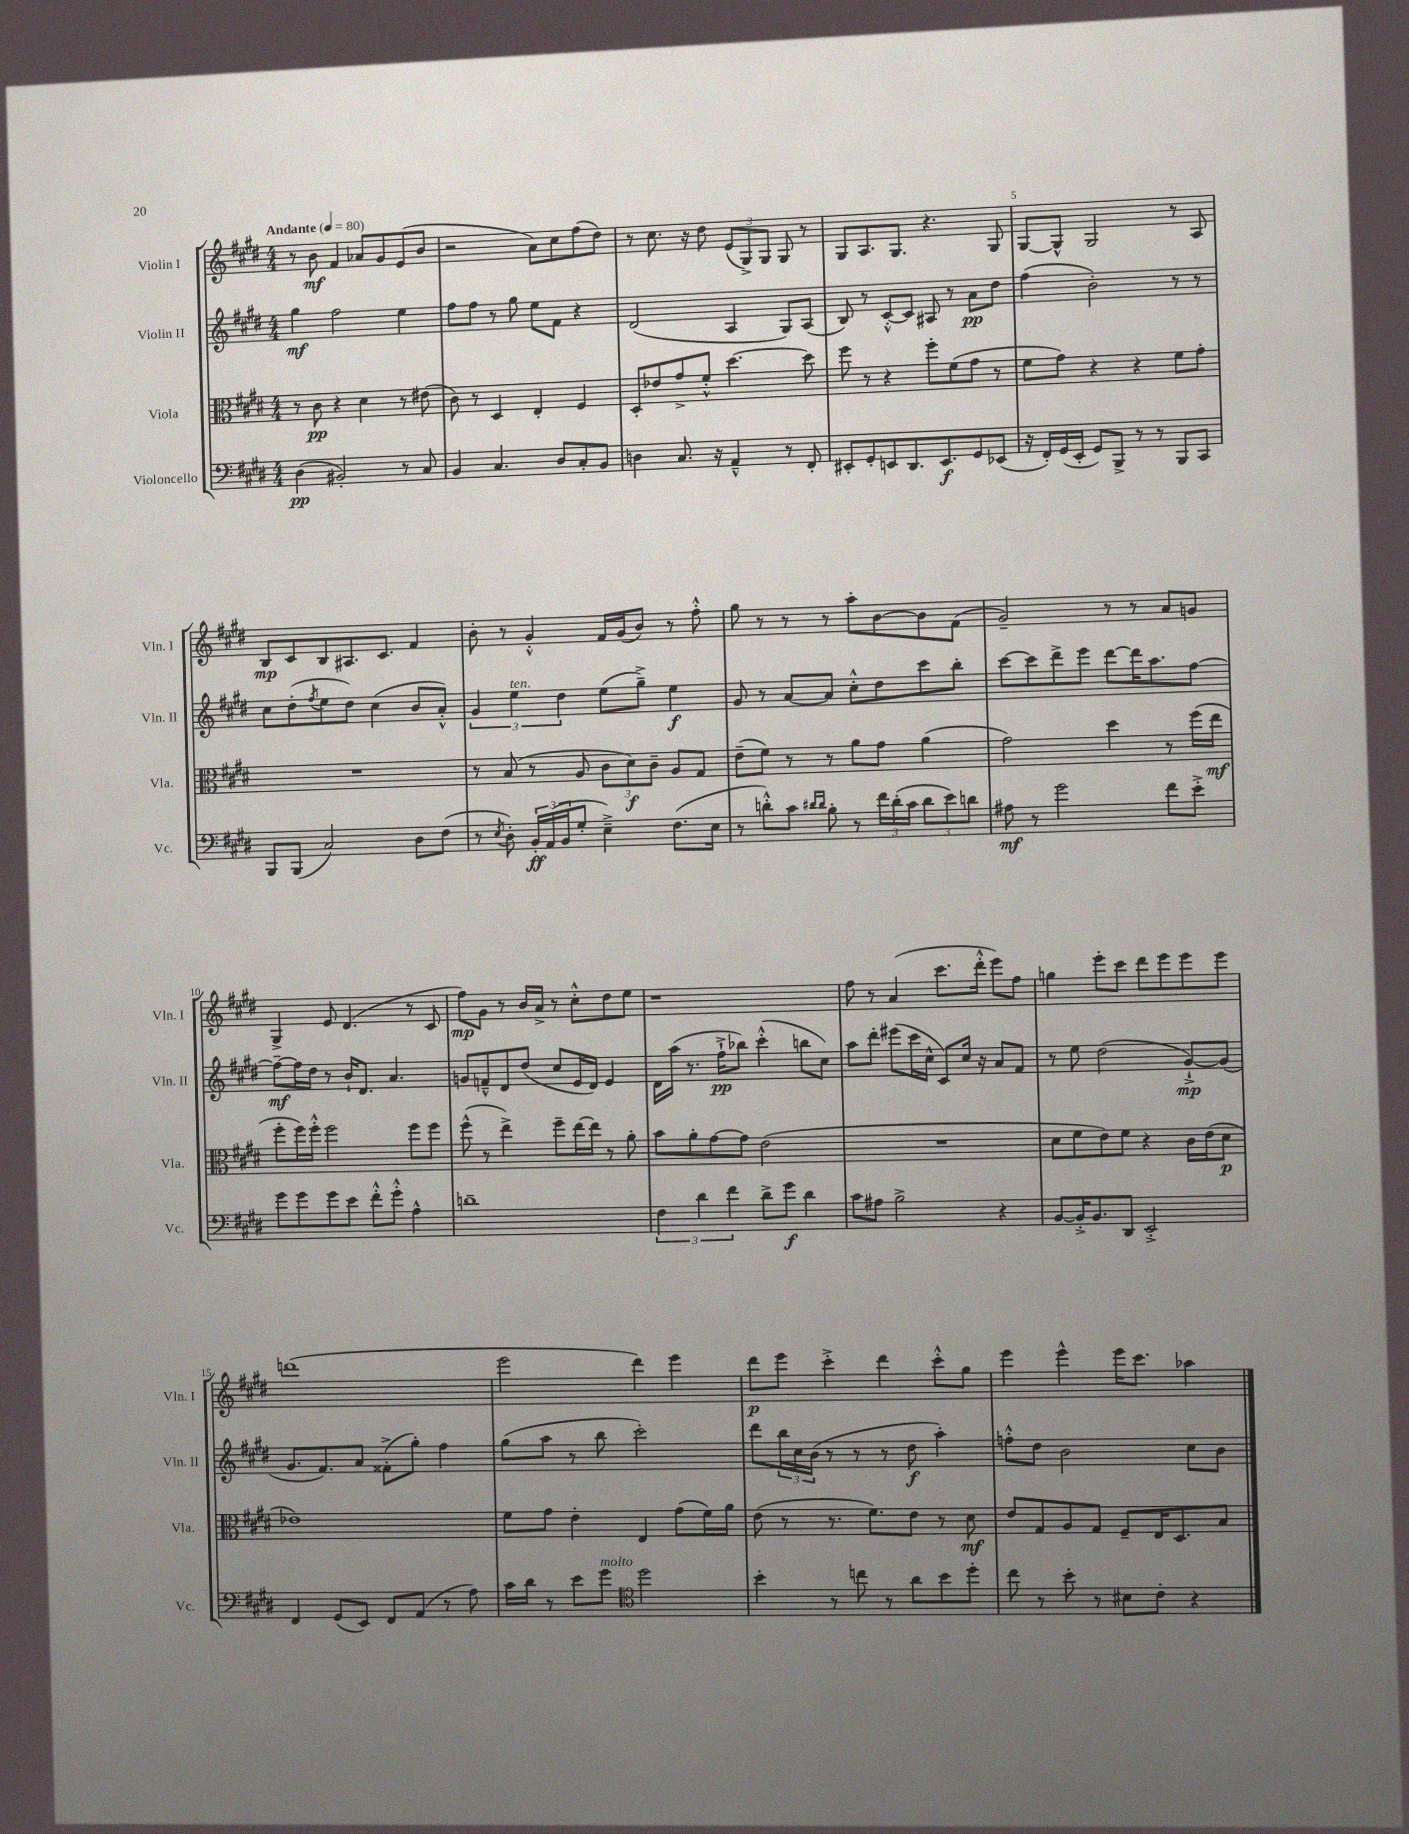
<<
\new StaffGroup <<
\new Staff = "s0" \with { instrumentName = "Violin I" shortInstrumentName = "Vln. I" } {
    \clef treble \key e \major \numericTimeSignature \time 4/4 \tempo "Andante" 4 = 80
    r8 b'8\mf fis'4 aes'8 gis'8 e'8( b'8 |
    r2 a'8) cis''8 fis''8( dis''8) |
    r8 cis''8. r16 dis''8 \tuplet 3/2 { e'8( gis8->) gis8 } gis8 r8 |
    gis8 a8. gis8. r4. gis8 |
    gis8~ gis8-^ gis2 r8 a8 |
    b8\mp cis'8 b8 ais8. cis'8. fis'4 |
    b'8-. r8 gis'4-.-^ fis'16 gis'16( b'8) r8 fis''8-.-^ |
    gis''8 r8 r8 r8 a''8-. b'8~ b'8 fis'8( |
    gis'2--) r8 r8 a'8 g'8 |
    gis4-> e'8 dis'4.( r8 cis'8 |
    fis''8\mp) gis'8 r8 b'16 a'16-> r8 cis''8-.-^ dis''8 e''8 |
    r1 |
    fis''8 r8 a'4( cis'''8. dis'''16-.-^ e'''8) fis''8 |
    g''4 e'''8-. cis'''8 dis'''8 e'''8 e'''8 e'''8 |
    d'''1( |
    e'''2 dis'''4) e'''4 |
    dis'''8\p e'''8 cis'''4-.-> dis'''4 cis'''8-.-^ gis''8 |
    e'''4 e'''4-^ e'''16 cis'''8. aes''4 \bar "|." |
}
\new Staff = "s1" \with { instrumentName = "Violin II" shortInstrumentName = "Vln. II" } {
    \clef treble \key e \major \numericTimeSignature \time 4/4
    gis''4\mf fis''2 e''4 |
    fis''8 fis''8 r8 gis''8 e''8 fis'8 r4 |
    dis'2( a4 gis8) a8( |
    b8) r8 cis'8~-.-^ cis'8 ais8 r8 a'8\pp dis''8 |
    fis''4( b'2-.) r8 r8 |
    cis''8 dis''8-.( \acciaccatura { fis''8 } e''8 dis''8) cis''4( b'8 a'8-.-^) |
    \tuplet 3/2 { gis'4 e''4^\markup { \italic "ten." } dis''4 } e''8( gis''8--->) e''4\f |
    gis'8 r8 a'8~ a'8 cis''8-.-^ dis''8 cis'''8 b''8-. |
    cis'''8~ cis'''8 dis'''8-> e'''8 dis'''8~ dis'''16 a''8. fis''8~ |
    fis''8~--\mf fis''16 dis''16 r8 b'16-! dis'8. a'4. |
    g'8 f'8---^ dis'8 dis''8( cis''8 e'16 dis'16) e'4 |
    dis'16 a''16( r8. fis''16-!->\pp bes''8) cis'''4-.-^( b''8 cis''8) |
    a''8 dis'''8-. eis'''8( cis'''16 cis''16-^ cis'8) cis''16 r16 a'8 fis'8 |
    r8 e''8 dis''2( gis'8~-!->\mp) gis'8( |
    gis'8. fis'8.) a'8 fisis'8-.->( gis''8-.) fis''4 |
    gis''8( a''8 r8 b''8 cis'''2-.) |
    dis'''8 \tuplet 3/2 { b''16 cis''16 b'16( } r8 r8 r8 dis''8\f a''4-.) |
    f''8-.-^ dis''8 b'2 cis''8 b'8 \bar "|." |
}
\new Staff = "s2" \with { instrumentName = "Viola" shortInstrumentName = "Vla." } {
    \clef alto \key e \major \numericTimeSignature \time 4/4
    r8 cis'8\pp r4 dis'4 r8 eis'8( |
    cis'8) r8 dis4 e4-. fis4 |
    dis8-. ees'8 gis'8-> fis'8-.-^ dis''4.~ dis''8 |
    fis''8 r8 r4 fis''8-. fis'8( gis'8 r8 |
    fis'8 gis'8) r4 r4 fis'8 gis'8-. |
    R1 |
    r8 b8( r8 a8 \tuplet 3/2 { cis'8 dis'8\f) cis'8-- } a8 gis8 |
    e'8--( fis'8) r8 r8 a'8 gis'8 a'4( |
    gis'2) dis''4 r8 fis''16( e''16\mf |
    fis''8-. fis''16) fis''16-.-^ fis''2 fis''8 fis''8 |
    fis''8-^( r8 e''4->) fis''8-- e''16~ e''16 r8 a'8-. |
    b'8 a'8-. gis'8~ gis'8 e'2( |
    R1 |
    dis'8 fis'8 e'8) fis'8 r4 cis'16 e'16( dis'8\p |
    ees'1) |
    fis'8 gis'8 e'4-. e4 gis'8( fis'16) a'16 |
    e'8( r8 r8. fis'8.) e'8 r8 dis'8\mf |
    e'8 gis8 a8 gis8 fis8-- e16 dis8. b8 \bar "|." |
}
\new Staff = "s3" \with { instrumentName = "Violoncello" shortInstrumentName = "Vc." } {
    \clef bass \key e \major \numericTimeSignature \time 4/4
    dis4\pp( bis,2-.) r8 cis8 |
    b,4 cis4. dis8 cis8-. b,8 |
    d4 cis8. r16 a,4---^ r8 fis,8-. |
    eis,8-. gis,8-. e,8 dis,8. e,8.\f gis,8 ees,8( |
    r16 fis,16-.) gis,16( e,16-. gis,8) b,,8-> r8 r8 b,,8 cis,8 |
    b,,8 b,,8( cis2) dis8 fis8( |
    r8 \acciaccatura { e8 } dis8-.) \tuplet 3/2 { b,16-.\ff a,16( b,16 } gis8-. e4--->) fis8.( e16 |
    r8 d'8-.-^) cis'8 \grace { dis'16 dis'16 } b8-. r8 \tuplet 3/2 { fis'16 dis'16-.( cis'16 } \tuplet 3/2 { dis'8 e'8) d'8 } |
    ais8\mf r8 gis'2 fis'8 e'8-.-> |
    gis'8 gis'8 gis'8 e'8 fis'8-.-^ gis'8-.-^ a4-^ |
    d'1-- |
    \tuplet 3/2 { fis4 dis'4 fis'4 } dis'8-> gis'8\f dis'4 |
    cis'8 ais8 b2-> r4 |
    b,8~ b,16-.-> b,8. dis,8 e,2-.-> |
    fis,4 gis,8( e,8) fis,8 a,8( r8 a8) |
    cis'16 dis'16 r8 e'8 gis'8^\markup { \italic "molto" } \clef tenor dis''2 |
    b'4-. r8 c''8 r8 a'8 b'8 dis''8-. |
    cis''8 r8 b'8-. r8 bis8 cis'8-. r4 \bar "|." |
}
>>
>>
\layout { \context { \Score \override BarNumber.break-visibility = ##(#f #t #t) barNumberVisibility = #(every-nth-bar-number-visible 5) } }
